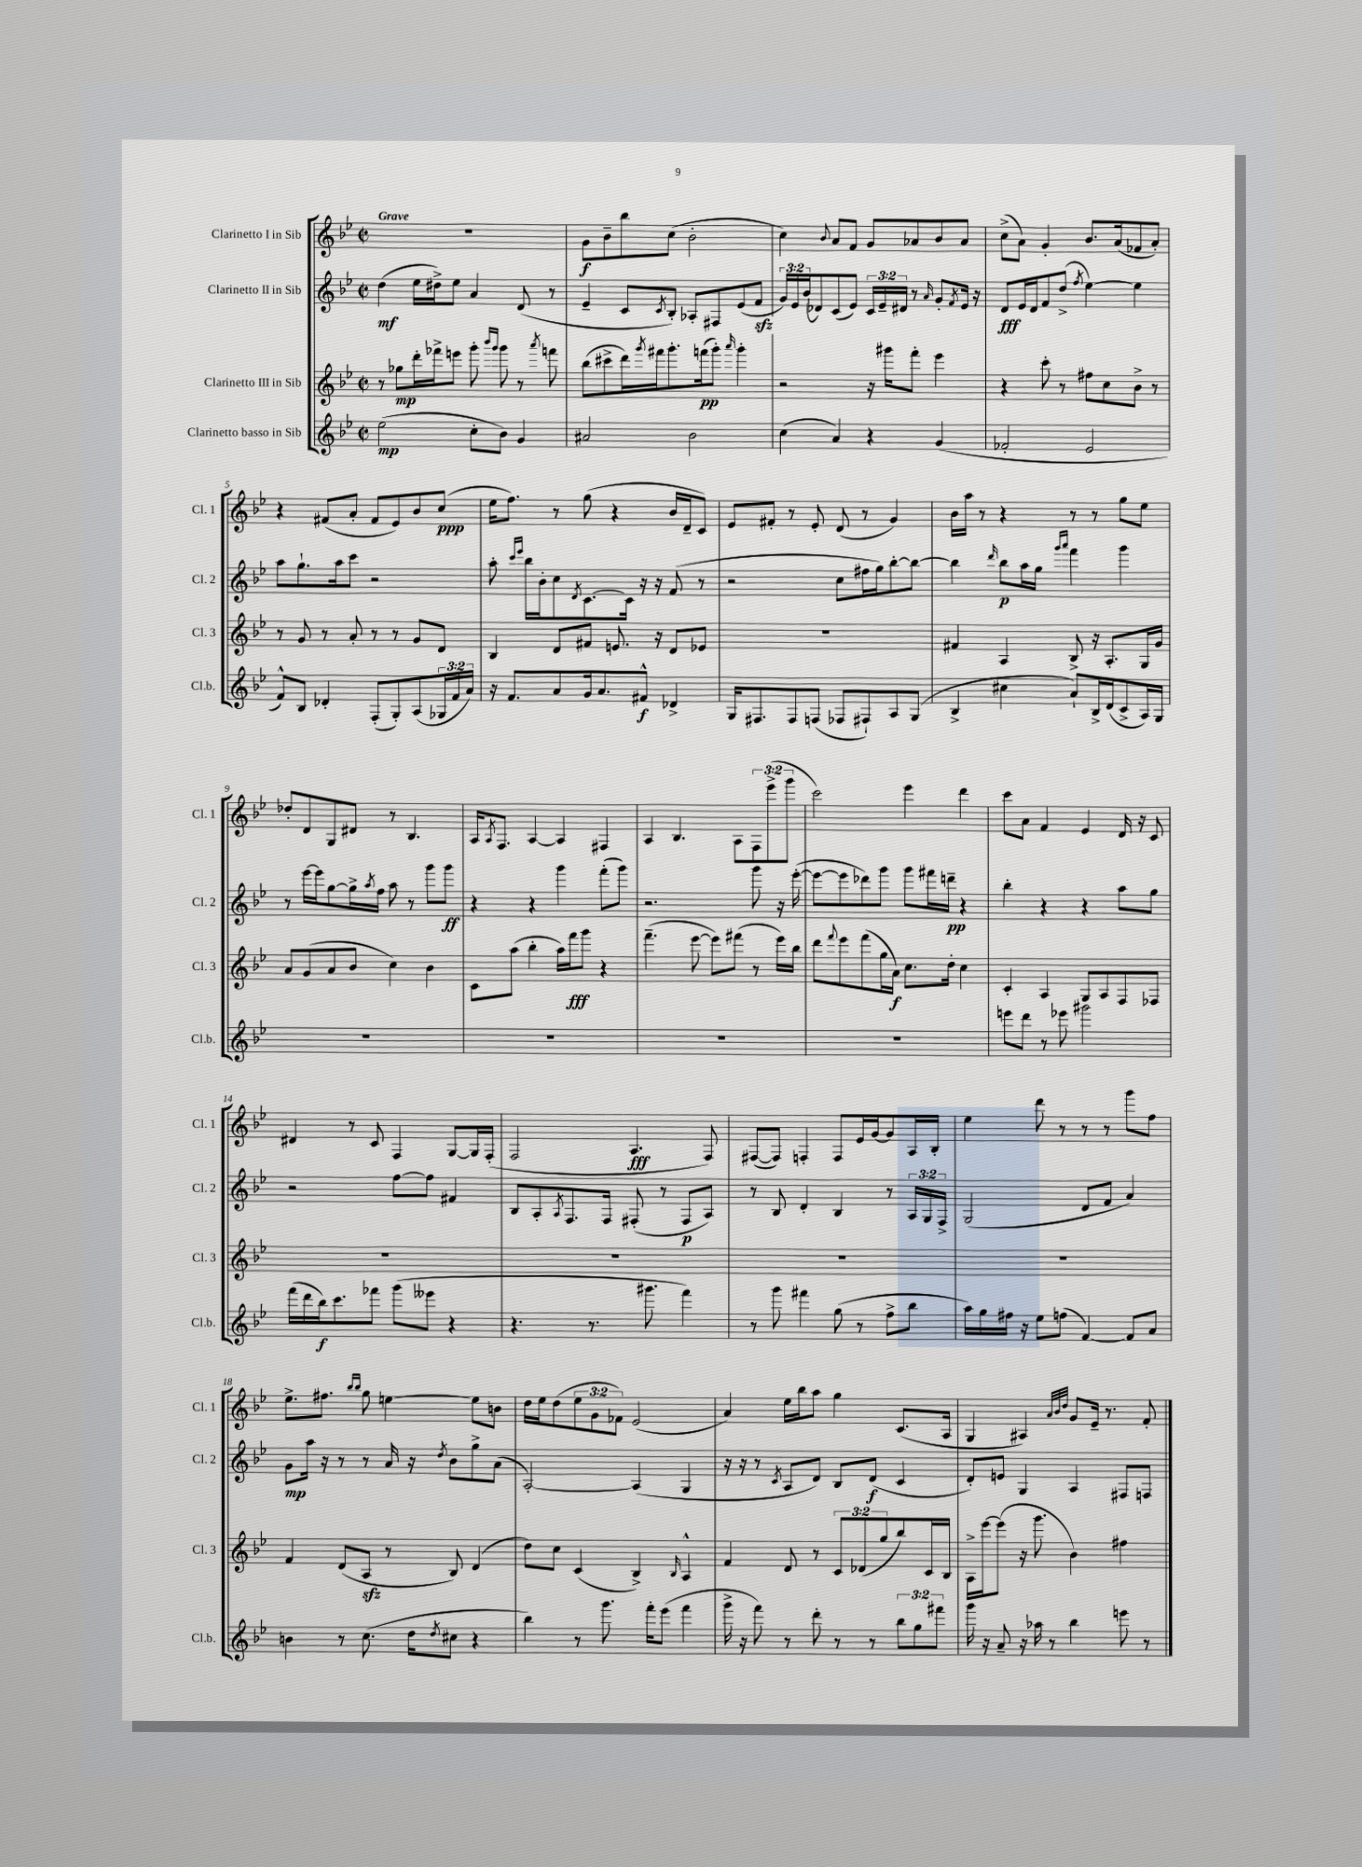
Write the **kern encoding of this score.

**kern	**kern	**kern	**kern
*staff4	*staff3	*staff2	*staff1
*clefG2	*clefG2	*clefG2	*clefG2
*k[b-e-]	*k[b-e-]	*k[b-e-]	*k[b-e-]
*M2/2	*M2/2	*M2/2	*M2/2
*met(c|)	*met(c|)	*met(c|)	*met(c|)
(2ee-	8r	(4dd	1r
.	8gg-	.	.
.	16ddd'	16ee-	.
.	16fff-^	16dd#^)	.
.	8eee	8ee-	.
8cc'	8ggg'	4a	.
.	16qqbbb-	.	.
.	16qqggg	.	.
8b-)	8ggg	.	.
4g	8r	(8d	.
.	8qaaa	.	.
.	8fff	8r	.
=	=	=	=
2a#	(8bb-	4e-~	8g
.	8ccc#^	.	8b-~
.	16ddd)	8c	8bb-
.	8qggg	.	.
.	16fff#	.	.
.	.	8qc	.
.	8.ggg'	8B-')	(8cc
2b-	.	8A-'	2b-'
.	(16fff	.	.
.	8ggg')	8F#	.
.	16qqaaa	.	.
.	4ggg'	(8e-	.
.	.	8f	.
=	=	=	=
(4cc	2r	24g)	4cc)
.	.	24e-	.
.	.	(24b-	.
.	.	8d-)	.
.	.	.	8qqb-
4a)	.	(8c	8a
.	.	8e-)	8f
4r	16r	24c	8g
.	.	24e-~	.
.	16ggg#	.	.
.	.	24d#	.
.	8fff'	8r	8a-
.	.	16qqa	.
(4g	4eee-	8g'	8b-
.	.	8qf	.
.	.	16e-	8a-
.	.	16r	.
=	=	=	=
2f-'	4r	8d	(8cc^
.	.	16e-	8a)
.	.	16d	.
.	8ccc'	8f	4g'
.	8r	(8dd^	.
.	.	8qff	.
2e-	8ff#	[4ee-)	8.b-
.	8cc	.	.
.	.	.	(16a
.	8b-^	4ee-]	8f-
.	8r	.	8a')
=	=	=	=
8f^^)	8r	8aa	4r
8B-	8g	8.gg`	.
4d-'	8r	.	(8f#
.	.	16aa	.
.	8a'	8ccc	8a'
(8F'	8r	2r	8f#
8G')	8r	.	8e-)
(8A	8g	.	8b-
24G-	8d	.	(8cc
24f	.	.	.
24a)	.	.	.
=	=	=	=
16r	4B-	8aa'	16ee-
8.f	.	.	8.ff)
.	.	16qqccc	.
.	.	16qqeee-	.
.	.	16bb-	.
.	.	16b-'	.
8a	8d	8cc	8r
.	.	8qd	.
16g	8f#	[8.c	(8gg
8.a	.	.	.
.	8.e	.	4r
.	.	16c]	.
8f#^^	.	16r	.
.	16r	16r	.
4d-^	8d	(8f	16b-
.	.	.	16d~
.	8e-	8r	8c)
=	=	=	=
16G	1r	2r	8e-
8.F#	.	.	.
.	.	.	8f#'
8F#	.	.	8r
(8F	.	.	8e-'
8F-	.	8cc	(8d
8F#`)	.	16ff#	8r
.	.	16gg)	.
8A	.	[8bb-'	4g)
(8G	.	8bb-_	.
=	=	=	=
4B-^	4f#	4bb-]	16b-
.	.	.	16aa
.	.	.	8r
.	.	16qqddd	.
4cc#	4A	8bb-	4r
.	.	16aa	.
.	.	16gg	.
.	.	16qqggg	.
.	.	16qqaaa	.
8a`)	8B-^	4fff	8r
16B-^	16r	.	8r
(16d	8.A'	.	.
8c^	.	4ggg	8gg
16A)	16G	.	8ee-
16G	16g	.	.
=	=	=	=
1r	8a	8r	8dd-'
.	(8g	[16eee-	8d
.	.	16eee-]	.
.	8a	[8gg	8G
.	8b-	16gg^]	8d#
.	.	8qaa	.
.	.	16ff	.
.	4cc)	8aa	8r
.	.	8r	4.B-
.	4b-	8ggg	.
.	.	8ggg	.
=	=	=	=
1r	8c	4r	16A
.	.	.	8qA
.	.	.	8.F
.	(8aa	.	.
.	4bb-'	4r	[4A
.	16aa)	4ggg	4A]
.	16fff	.	.
.	8ggg	.	.
.	4r	(8fff'	4F#
.	.	8ggg)	.
=	=	=	=
1r	(4.fff~	2.r	4A
.	.	.	4.B-
.	[8eee-	.	.
.	8eee-])	.	.
.	(8fff#	.	8A
.	8r	8ggg	12F
.	.	.	(12eee-^
.	16eee-)	16r	.
.	.	.	12ggg
.	16bb-	([16eee-'	.
=	=	=	=
1r	8ddd	8eee-_	2ccc)
.	8qqfff	.	.
.	8eee-	8eee-]	.
.	(8fff	8ddd-)	.
.	16gg	8ggg	.
.	16a)	.	.
.	8.cc	8ggg	4eee-
.	.	16fff#	.
.	16dd'	16ddd~	.
.	4cc	4r	4ddd
=	=	=	=
8eee	4c'	4bb-'	8ccc
8ddd	.	.	8a
8r	4A	4r	4f
8eee-	.	.	.
2ggg#	8G	4r	4e-
.	8A	.	.
.	8F	8aa	16d
.	.	.	16r
.	8F-	8gg	8c
=	=	=	=
(16fff	1r	2r	4d#
16ddd	.	.	.
16bb-)	.	.	.
8.ccc	.	.	.
.	.	.	8r
8fff-	.	.	8c
(8ggg	.	[8ff	4F
8eee--	.	8ff]	.
4r	.	4f#	[8G
.	.	.	16G]
.	.	.	(16F'
=	=	=	=
4.r	1r	8B-	2F
.	.	8A'	.
.	.	8qA	.
.	.	8.F	.
8.r	.	.	.
.	.	16F	.
.	.	(8F#'	4.A
8.ggg#	.	.	.
.	.	8r	.
4fff)	.	8F#	.
.	.	8A)	8F)
=	=	=	=
8r	1r	8r	([8F#
8ggg	.	8B-	8F#])
4fff#	.	4d'	4F'
(8gg	.	4B-	8F
8r	.	.	16e-
.	.	.	[16g
8ff^	.	8r	8g]
8bb-	.	24A	16A
.	.	24G	.
.	.	.	16B-'
.	.	24F^	.
=	=	=	=
16aa)	1r	(2G	4ee-
16gg	.	.	.
16ff#	.	.	.
16r	.	.	.
8ee-	.	.	8ddd
(8ff	.	.	8r
[4f)	.	8d	8r
.	.	8f	8r
8f]	.	4a)	8ggg
8a	.	.	8ff
=	=	=	=
4b	4f	8g	8.ee-^
.	.	16aa	.
.	.	16r	8.ff#
8r	(8d	8r	.
.	.	.	16qqbb-
.	.	.	16qqbb-
(8.cc	8A	8r	8gg
.	8r	16a	[4ee
16dd	.	16r	.
8qdd	.	8qdd	.
8cc#	8B-)	8b-	.
4r	(4d	8gg^	8ee]
.	.	(8a	8b
=	=	=	=
4bb-)	8dd)	[2A')	16dd
.	.	.	16ee-
.	8cc	.	(8dd
8r	(4c	.	12ee-
.	.	.	12g
8.ggg	.	.	.
.	.	.	12f-)
.	4B-^)	(4A]	(2e-
16fff'	.	.	.
(8eee-	.	.	.
.	16qqB-	.	.
4fff	4A^^	4G	.
=	=	=	=
16ggg^	4f	16r	4a)
16r	.	16r	.
8fff)	.	8r	.
.	.	8qc	.
8r	8d	8A	16ee-
.	.	.	16bb-
8ddd'	8r	8d)	8aa
8r	12c	8B-	4gg
.	(12d-	.	.
8r	.	(8d	.
.	12gg	.	.
12bb-	8bb-)	4c	(8.c
12gg	.	.	.
.	16c	.	.
12fff#	.	.	.
.	16B-	.	16A
=	=	=	=
16ggg	16A^	8d')	4G
16r	[16eee-	.	.
8a~	(8eee-]	8e	.
16r	16r	4G	4A#)
16aa-	8.ggg	.	.
8r	.	.	.
.	.	.	32qqa
.	.	.	32qqb-
.	.	.	32qqdd
4bb-	4b-)	4A	8g
.	.	.	16e-~
.	.	.	8.r
8eee	4ff#	8F#	.
8r	.	8F	8f'
==	==	==	==
*-	*-	*-	*-
